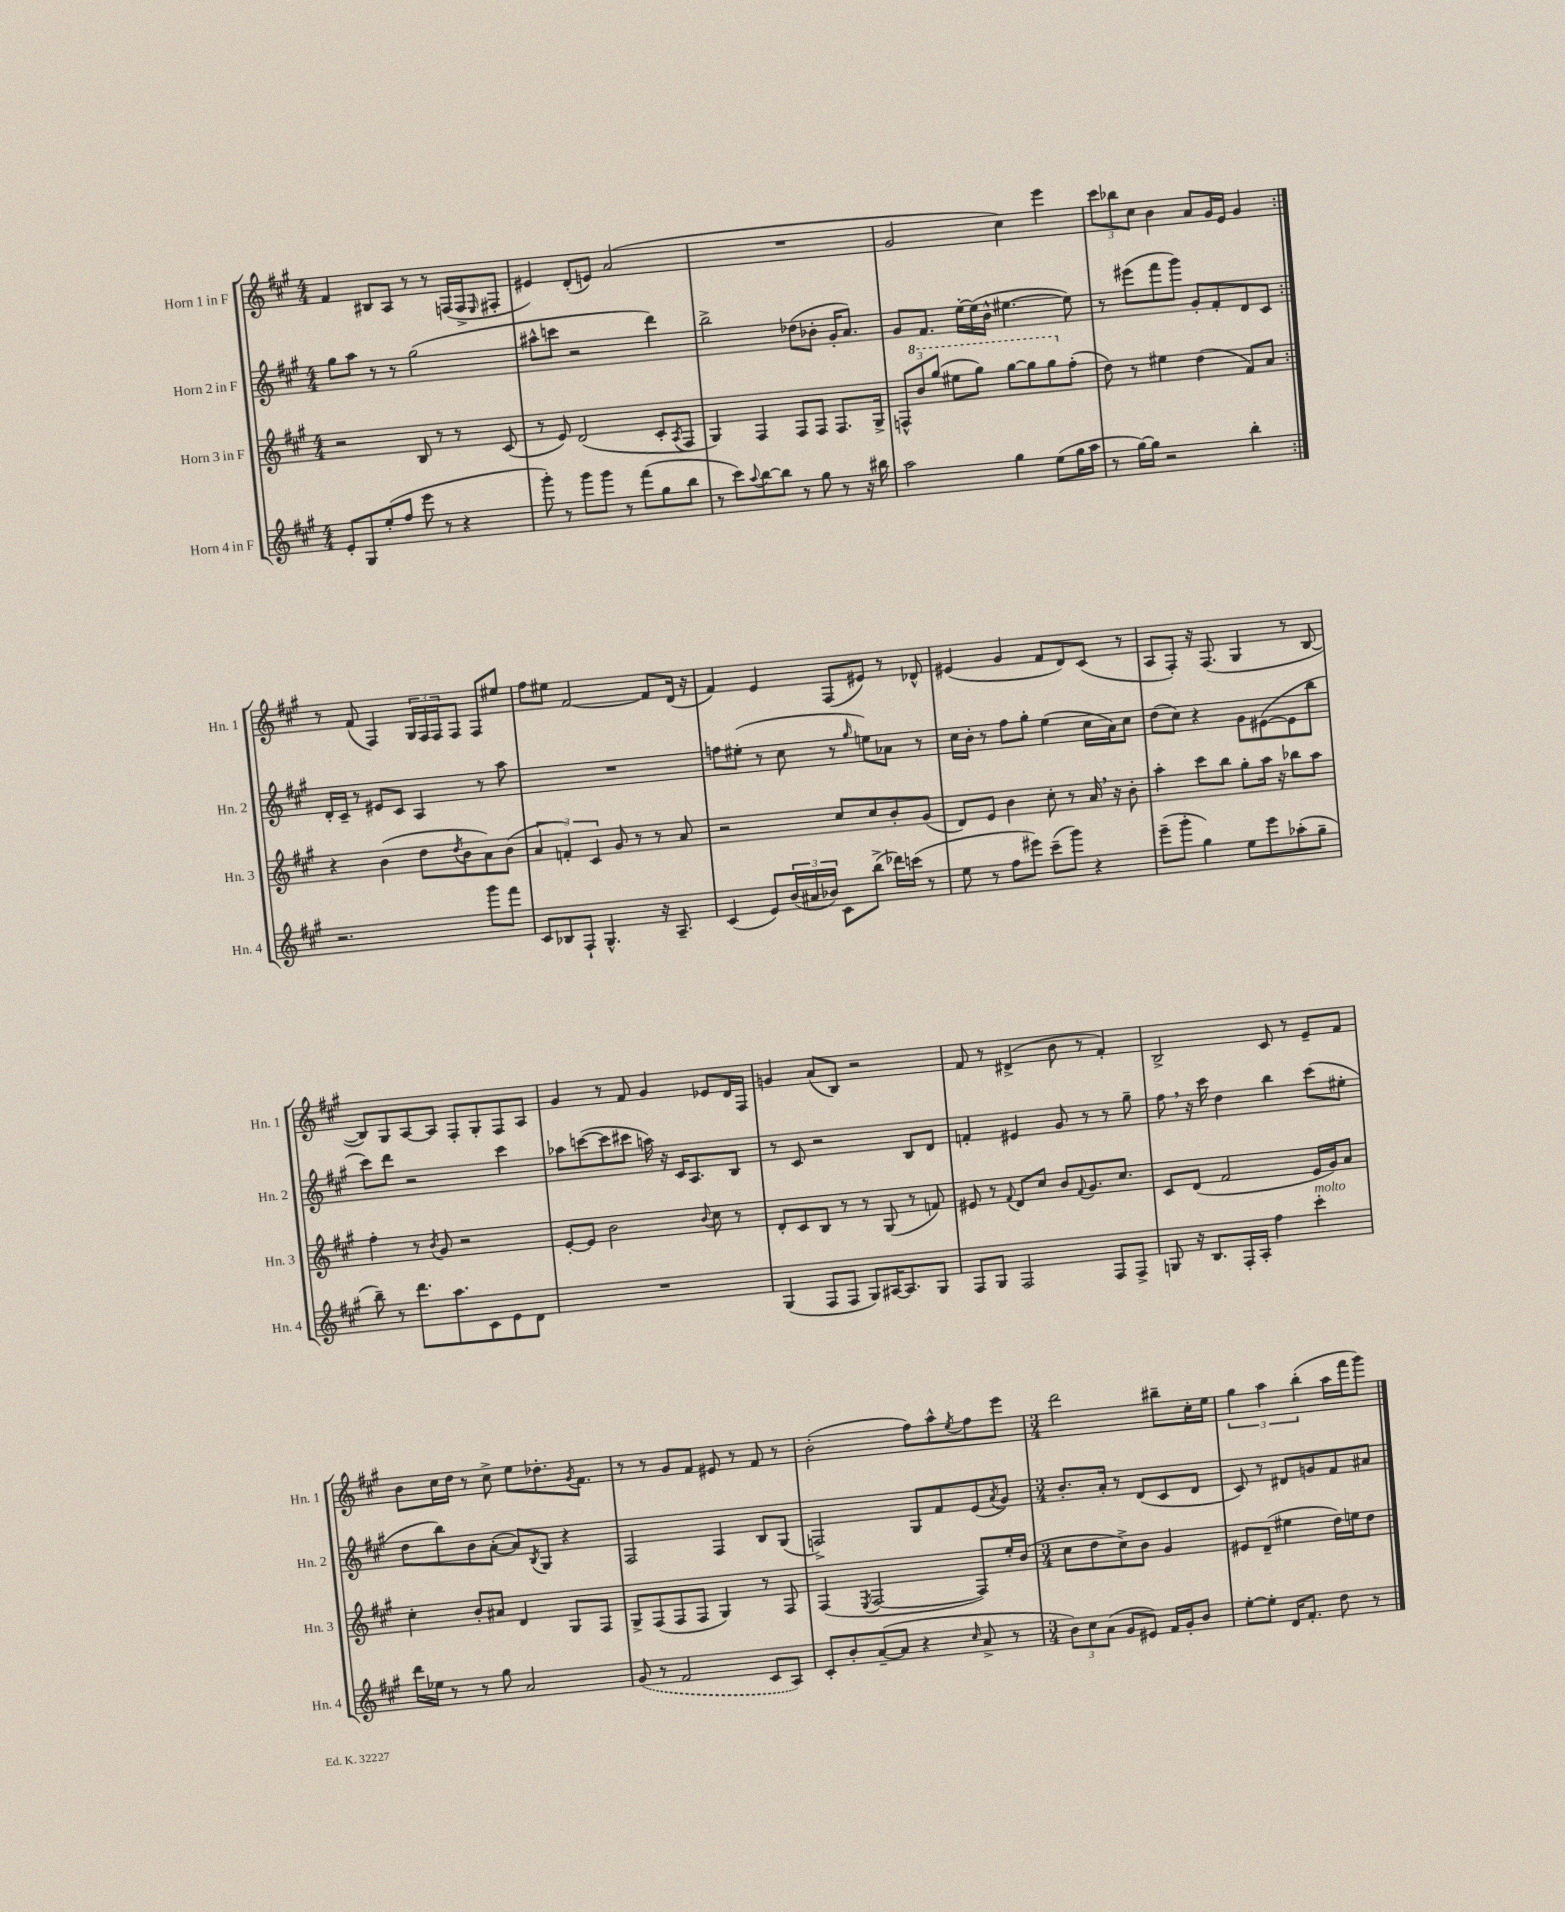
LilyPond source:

<<
\new StaffGroup <<
\new Staff = "s0" \with { instrumentName = "Horn 1 in F" shortInstrumentName = "Hn. 1" } {
    \clef treble \key a \major \numericTimeSignature \time 4/4
    \repeat volta 2 { fis'4 bis8 a8 r8 r8 f16( f16-> \grace { e16 } fis8-. |
    eis'4) d'8-.( e'8) a'2( |
    R1 |
    gis'2 cis''4) e'''4 |
    \tuplet 3/2 { cis'''8 bes''8 cis''8 } b'4 a'8 gis'16 e'16 gis'4 | }
    r8 fis'8( fis4) \tuplet 3/2 { gis16 fis16 fis16 } fis8 fis8 eis''8 |
    fis''8 eis''8 fis'2~ fis'8 d'16( r16 |
    fis'4) e'4 fis8( eis'8) r8 des'8-^ |
    eis'4( gis'4 fis'8 d'8) cis'8( r8 |
    a8 fis8-.) r16 fis8.( gis4 r8 b8~ |
    b8) gis8 a8~ a8 fis8-. gis8-. fis8 a8 |
    gis'4 r8 fis'8 gis'4 ees'8 d'16 fis16 |
    g'4 a'8( b8) r2 |
    fis'8 r8 dis'4->( b'8 r8 fis'4-.) |
    b2-> cis'8 r8 e'8-- fis'8 |
    b'8 cis''16 d''16 r8 cis''8-> e''8 des''8.-. \acciaccatura { gis'8 } fis'8. |
    r8 r8 gis'8 fis'8 eis'8 r8 fis'8 r8 |
    b'2-.( fis''8) a''8-^ \acciaccatura { e''8 } fis''8 e'''8 |
    \numericTimeSignature \time 3/4 d'''2 bis''8-- cis''16-. e''16 |
    \tuplet 3/2 { gis''4 a''4 b''4-.( } a''16 fis'''16 gis'''8) \bar "|." |
}
\new Staff = "s1" \with { instrumentName = "Horn 2 in F" shortInstrumentName = "Hn. 2" } {
    \clef treble \key a \major \numericTimeSignature \time 4/4
    \repeat volta 2 { gis''8 a''8 r8 r8 gis''2( |
    ais''8-^ c'''8 r2 d'''4) |
    b''2-> des''8( bes'8-. gis'16-. a'8.) |
    gis'8 fis'8. e''16~-. e''16( b'16-^ eis''4.~ eis''8) |
    r8 eis'''8( fis'''8 gis'''8) gis'8-. fis'8-. d'8 cis'8 | }
    d'16-. cis'16-- r8 eis'8 cis'8 a4 r8 a''8 |
    R1 |
    f''8 eis''8-.( r8 cis''8 r8 \grace { gis''16 } e''8) aes'8 r8 |
    cis''16 b'16-. r8 fis''8 gis''8-. e''4( cis''16 a'16) cis''8 |
    d''8( cis''8) r4 gis'8 eis'8~( eis'8 b''8 |
    cis'''8) d'''8 r2 cis'''4 |
    aes''8 c'''8~( c'''8 cis'''8 a''16) r16 cis'16 a8. b8 |
    r8 cis'8 r2 b8 d'8 |
    f'4-. eis'4 gis'8 r8 r8 gis''8-- |
    fis''8 \breathe r16 cis'''16 d''4 b''4 cis'''8( eis''8-. |
    d''8 b''8) b'8 a'8~-.( a'8) \acciaccatura { b8 } gis8 r4 |
    fis2 fis4 b8 gis8( |
    f2->) gis8 fis'8 e'8( \acciaccatura { a'8 } gis'8) |
    \numericTimeSignature \time 3/4 b'8.-. a'16-. r8 d'8( cis'8 d'8 |
    cis'8) r8 dis'8 g'8 fis'8 ais'8 \bar "|." |
}
\new Staff = "s2" \with { instrumentName = "Horn 3 in F" shortInstrumentName = "Hn. 3" } {
    \clef treble \key a \major \numericTimeSignature \time 4/4
    \repeat volta 2 { r2 b8 r8 r8 cis'8( |
    r8 e'8) d'2( cis'8-. \acciaccatura { a8 } fis8 |
    gis4) fis4 fis8 fis8 fis8. gis16-> |
    \tuplet 3/2 { f8-^ \ottava #1 b''8 gis'''8( } eis'''8 gis'''8) gis'''8~ gis'''8 gis'''8 \ottava #0 fis''8-.( |
    d''8) r8 eis''4 d''4( fis'8) a'8 | }
    r4 b'4( d''8 \acciaccatura { d''8 } b'8 a'8) b'8( |
    \tuplet 3/2 { a'4 f'4-.) cis'4 } gis'8 r8 r8 a'8 |
    r2 cis''8 cis''8 b'8-. gis'8( |
    d'8) e'8 b'4 cis''8-. r8 a'16 \breathe r16 b'8-. |
    a''4-. cis'''8 b''8 gis''8-. a''16 r16 bes''8 a''8 |
    fis''4-. r8 \acciaccatura { b'8 } gis'8 r2 |
    e'8~-. e'8 b'2 \appoggiatura { b'8 } cis''8 r8 |
    d'8-. cis'8 b8 r8 r8 gis8( r8 f'8) |
    eis'8 r8 \appoggiatura { fis'8 } d'8 cis''8 b'8 \appoggiatura { fis'8 } gis'8. cis''8. |
    cis'8 d'8( fis'2 e'16 gis'16) a'8 |
    cis''4-. b'8-. ais'8 d'4 gis8 fis8 |
    gis8-> fis8( fis8 fis8 gis4) r8 fis8 |
    fis4( \acciaccatura { e8 } fis2~ fis8) e''16-. b'16( |
    \numericTimeSignature \time 3/4 cis''8 d''8 cis''8->) b'8 gis'4 |
    eis'8 d'8--( eis''4 d''16) e''16 d''8 \bar "|." |
}
\new Staff = "s3" \with { instrumentName = "Horn 4 in F" shortInstrumentName = "Hn. 4" } {
    \clef treble \key a \major \numericTimeSignature \time 4/4
    \repeat volta 2 { e'8-. gis8 e''8-.( fis''8 e'''8 r8 r4 |
    gis'''8-.) r8 gis'''8 gis'''8 r8 fis'''8( gis''8 b''8 |
    r8 cis'''8) \appoggiatura { a''8 } b''8~ b''8 r8 gis''8 r8 r16 bis''16 |
    a''2 gis''4 e''8( gis''16 a''16 |
    r8 gis''16~) gis''16 r2 b''4-. | }
    r2. gis'''8 fis'''8 |
    cis'8 bes8 fis8-! gis4.-^ r16 a8.-- |
    cis'4( e'8) \tuplet 3/2 { b'16( ais'16 bes'16) } cis'8 b''8->( des'''16) c'''16( r8 |
    e''8 r8 fis''8 eis'''8) cis'''8--( gis'''8) r4 |
    e'''8--( gis'''8-. gis''4) e''8 e'''8 aes''8-.( gis''8-- |
    b''8--) r8 d'''8. a''8. cis'8 e'8 d'8 |
    R1 |
    gis4( fis8 fis8 gis8) ais16~ ais8. gis8 |
    fis8 gis8 fis2 fis8 fis8-> |
    g8 r16 b8. fis16-. a16-. fis''4 cis'''4-.^\markup { \italic "molto" } |
    d'''16 ees''16 r8 r8 gis''8 a'2 |
    \once \slurDashed gis'8( r8 fis'2 cis'8 a8) |
    cis'8-. b'8-. a'8~--( a'8 r4 \grace { cis''16 } a'8-> r8 |
    \numericTimeSignature \time 3/4 \tuplet 3/2 { b'8) cis''8 a'8( } gis'8 eis'8) fis'16 gis'16-. b'8 |
    e''8~-. e''8-. d'16 fis'8.-. d''8 r8 \bar "|." |
}
>>
>>
\layout { \context { \Score \remove "Bar_number_engraver" } }
